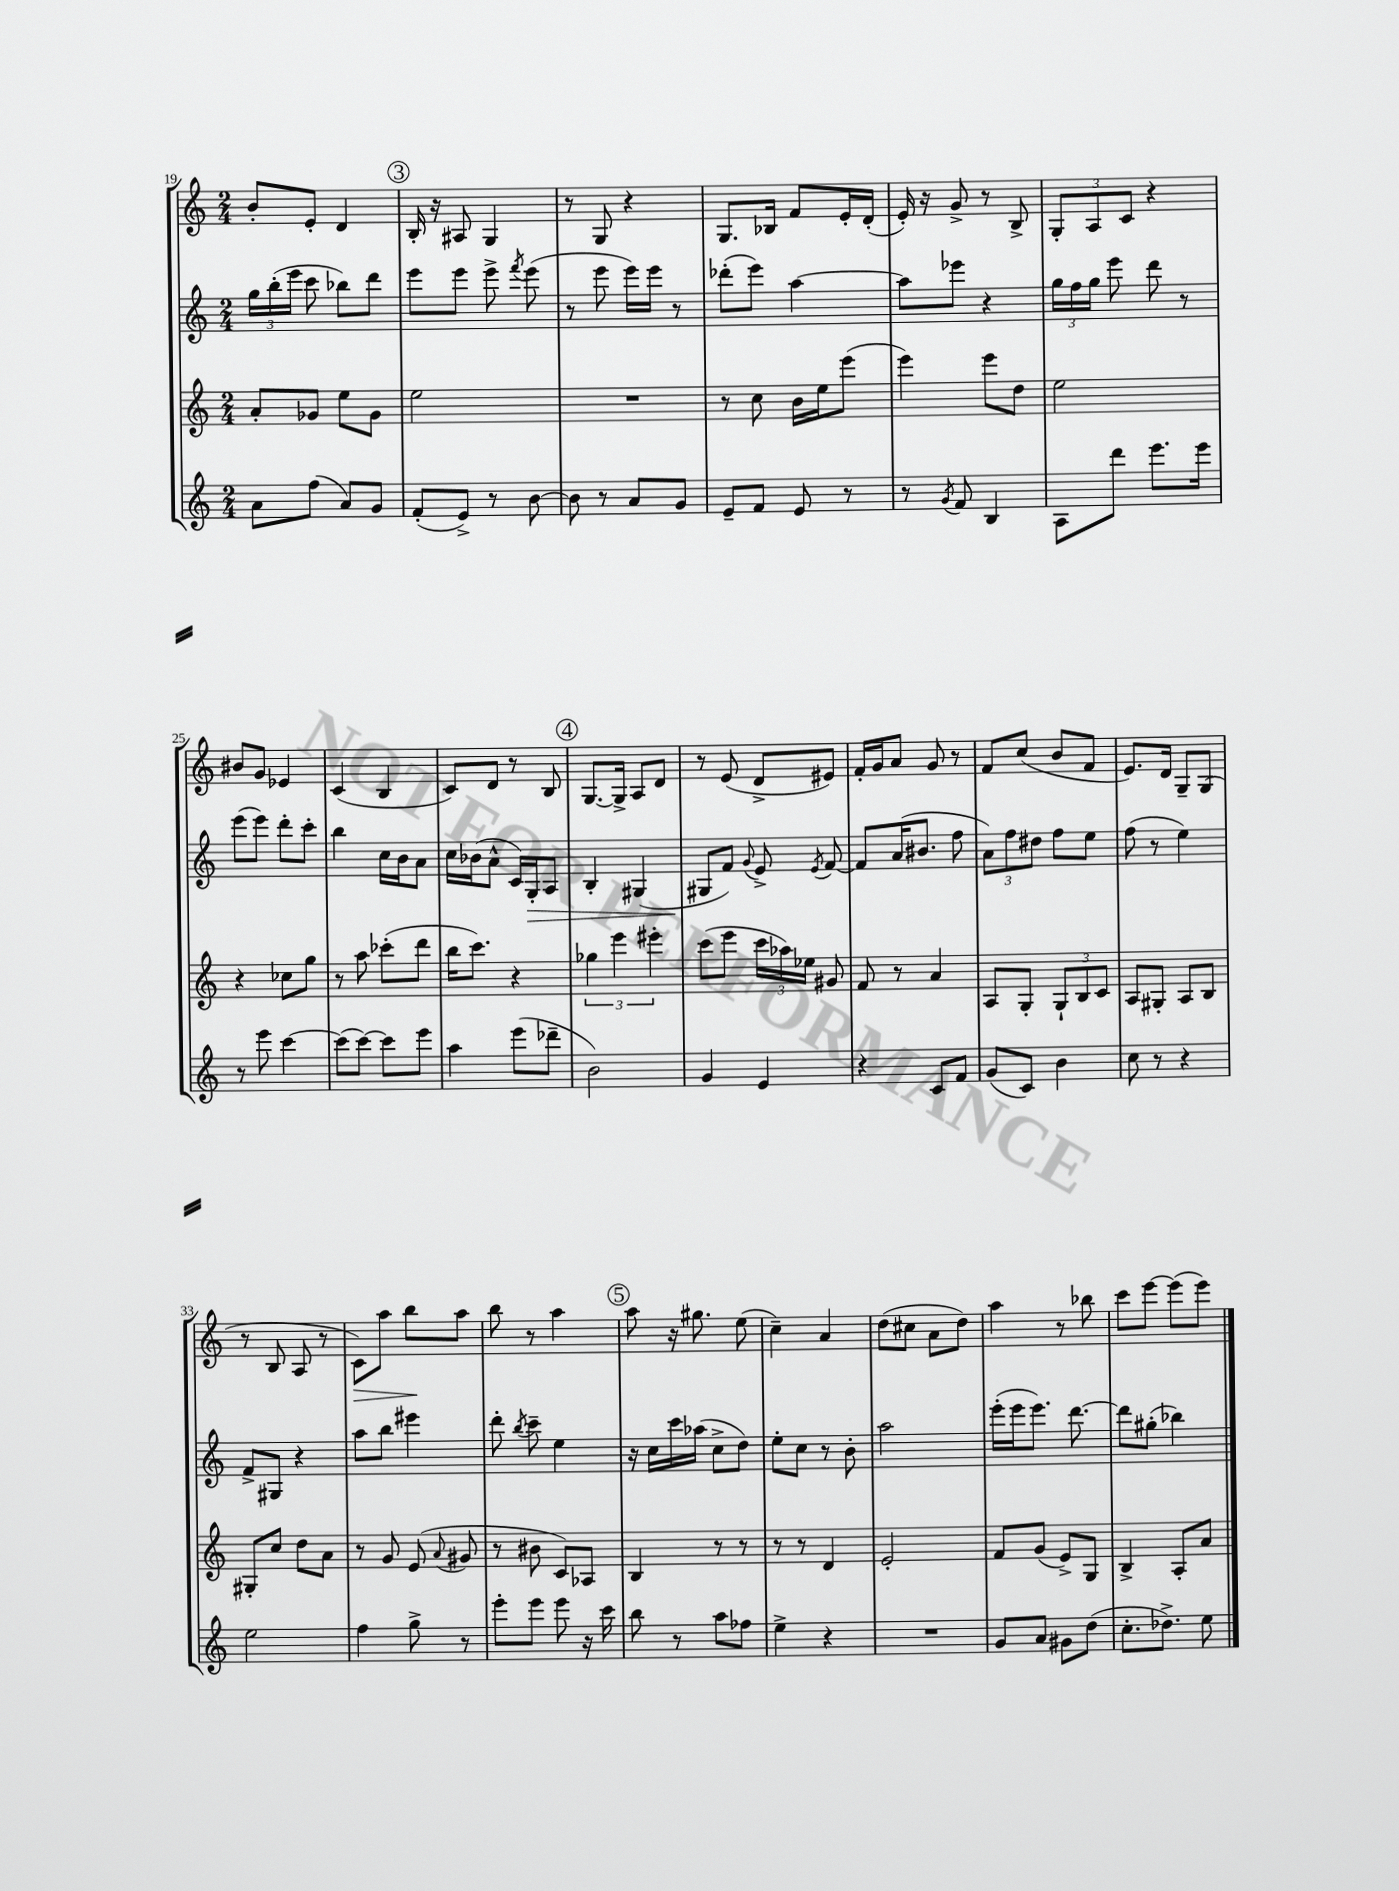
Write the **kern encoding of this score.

**kern	**kern	**kern	**kern
*staff4	*staff3	*staff2	*staff1
*clefG2	*clefG2	*clefG2	*clefG2
*k[]	*k[]	*k[]	*k[]
*M2/4	*M2/4	*M2/4	*M2/4
8a\L	8a'/L	24gg\LL	8b'/L
.	.	(24bb'\	.
.	.	24eee\JJ	.
(8ff\J	8g-/J	8ccc\	8e'/J
8a/L)	8ee\L	8bb-\L)	4d/
8g/J	8g-\J	8ddd\J	.
=	=	=	=
(8f'/L	2ee\	8eee\L	16B'/
.	.	.	16r
8e^/J)	.	8eee\J	8A#/
8r	.	8eee^\	4G/
.	.	8qfff/	.
[8b\	.	(8eee\	.
=	=	=	=
8b\]	2r	8r	8r
8r	.	8eee\	8G/
8a/L	.	16eee\LL)	4r
.	.	16eee\JJ	.
8g/J	.	8r	.
=	=	=	=
8e~/L	8r	(8ddd-'\L	8.G/L
8f/J	8cc\	8eee\J)	.
.	.	.	16B-/Jk
8e/	16b\LL	[4aa\	8f/L
.	16ee\J	.	.
8r	(8eee\J	.	16e'/L
.	.	.	(16d'/JJ
=	=	=	=
8r	4eee\)	8aa\]L	16e'/)
.	.	.	16r
8qg/	.	.	.
8f/	.	8eee-\J	8g^/
4B/	8eee\L	4r	8r
.	8dd\J	.	8B^/
=	=	=	=
8A\L	2ee\	24gg\LL	12G'/L
.	.	24ff\	.
.	.	24gg\JJ	12A/
8ddd\J	.	8eee\	.
.	.	.	12c/J
8.eee\L	.	8ddd\	4r
.	.	8r	.
16eee\Jk	.	.	.
=	=	=	=
8r	4r	(8eee\L	8b#/L
8eee\	.	8eee\J)	8g/J
[4ccc\	8cc-\L	8ddd'\L	4e-/
.	8gg\J	8ccc'\J	.
=	=	=	=
(8ccc\]L	8r	4bb\	(4c/
[8ccc\J)	8aa\	.	.
8ccc\]L	(8ccc-'\L	16cc\LL	4B/
.	.	16b\J	.
8eee\J	8ddd\J	8a\J	.
=	=	=	=
4aa\	16bb\LK	16cc\LL	8c/L)
.	8.ccc\J)	(16b-\J	.
.	.	8a^^\J	8d/J
(8eee\L	4r	16c/LL)	8r
.	.	16G'/J	.
8ddd-~\J	.	8A/J	8B/
=	=	=	=
2b\)	6gg-\	4B'/	[8.G/L
.	6eee\	.	.
.	.	.	16G^/]Jk
.	.	(4G#/	8A/L
.	6eee#'\	.	.
.	.	.	8d/J
=	=	=	=
4g/	(8ccc\L	8G#/L	8r
.	8eee\J	8f/J)	(8e/
.	.	8qqg/	.
4e/	24ccc\LL	8e^/	8d^/L
.	24aa-\)	.	.
.	24ee-\JJ	.	.
.	.	8qe/	.
.	8g#/	[8f/	8e#/J)
=	=	=	=
4r	8f/	8f/]L	16f'/LL
.	.	.	16g/J
.	8r	(16a/K	8a/J
.	.	8.b#/J	.
8c/L	4a/	.	8g/
8f/J	.	8ff\	8r
=	=	=	=
(8g/L	8A/L	12a\L)	8f/L
.	.	12ff\	.
8c/J)	8G'/J	.	(8cc/J
.	.	12dd#\J	.
4b\	12G`/L	8ff\L	8b/L
.	12B/	.	.
.	.	8ee\J	8f/J
.	12c/J	.	.
=	=	=	=
8cc\	8A/L	(8ff\	8.e/L)
8r	8G#'/J	8r	.
.	.	.	16d/Jk
4r	8A/L	4ee\)	8G~/L
.	8B/J	.	(8G/J
=	=	=	=
2ee\	8G#'/L	8f^/L	8r
.	8cc/J	8G#/J	8B/
.	8dd\L	4r	8A/
.	8a\J	.	8r
=	=	=	=
4ff\	8r	8aa\L	8c\L)
.	8g/	8bb\J	8aa\J
8gg^\	(8e/	4eee#\	8bb\L
.	8qqa/	.	.
8r	8g#/	.	8aa\J
=	=	=	=
8eee'\L	8r	8ddd'\	8bb\
.	.	8qbb/	.
8eee\J	8b#\	8ccc~\	8r
8eee\	8c/L)	4ee\	4aa\
16r	8A-/J	.	.
16ccc\	.	.	.
=	=	=	=
8bb\	4B/	16r	8aa\
.	.	16cc\LL	.
8r	.	16ccc\	16r
.	.	(16aa-\JJ	8.gg#\
8aa\L	8r	8cc^\L	.
8ff-\J	8r	8dd\J)	(8ee\
=	=	=	=
4ee^\	8r	8ee'\L	4cc~\)
.	8r	8cc\J	.
4r	4d/	8r	4a/
.	.	8b'\	.
=	=	=	=
2r	2e'/	2aa\	(8dd\L
.	.	.	8cc#\J
.	.	.	8a\L
.	.	.	8dd\J)
=	=	=	=
8g/L	8f/L	(16eee'\LL	4aa\
.	.	16eee\J	.
8a/J	(8g/J	8.eee\J)	.
8g#\L	8e^/L)	.	8r
.	.	[8.ddd\	.
(8dd\J	8G/J	.	8bb-\
=	=	=	=
8.cc'\L	4B^/	8ddd\]L	8ccc\L
.	.	(8gg#'\J	[8eee\J
8.dd-^\J)	.	.	.
.	8A'/L	4bb-\)	(8eee\]L
8ee\	8a/J	.	8eee\J)
==	==	==	==
*-	*-	*-	*-
